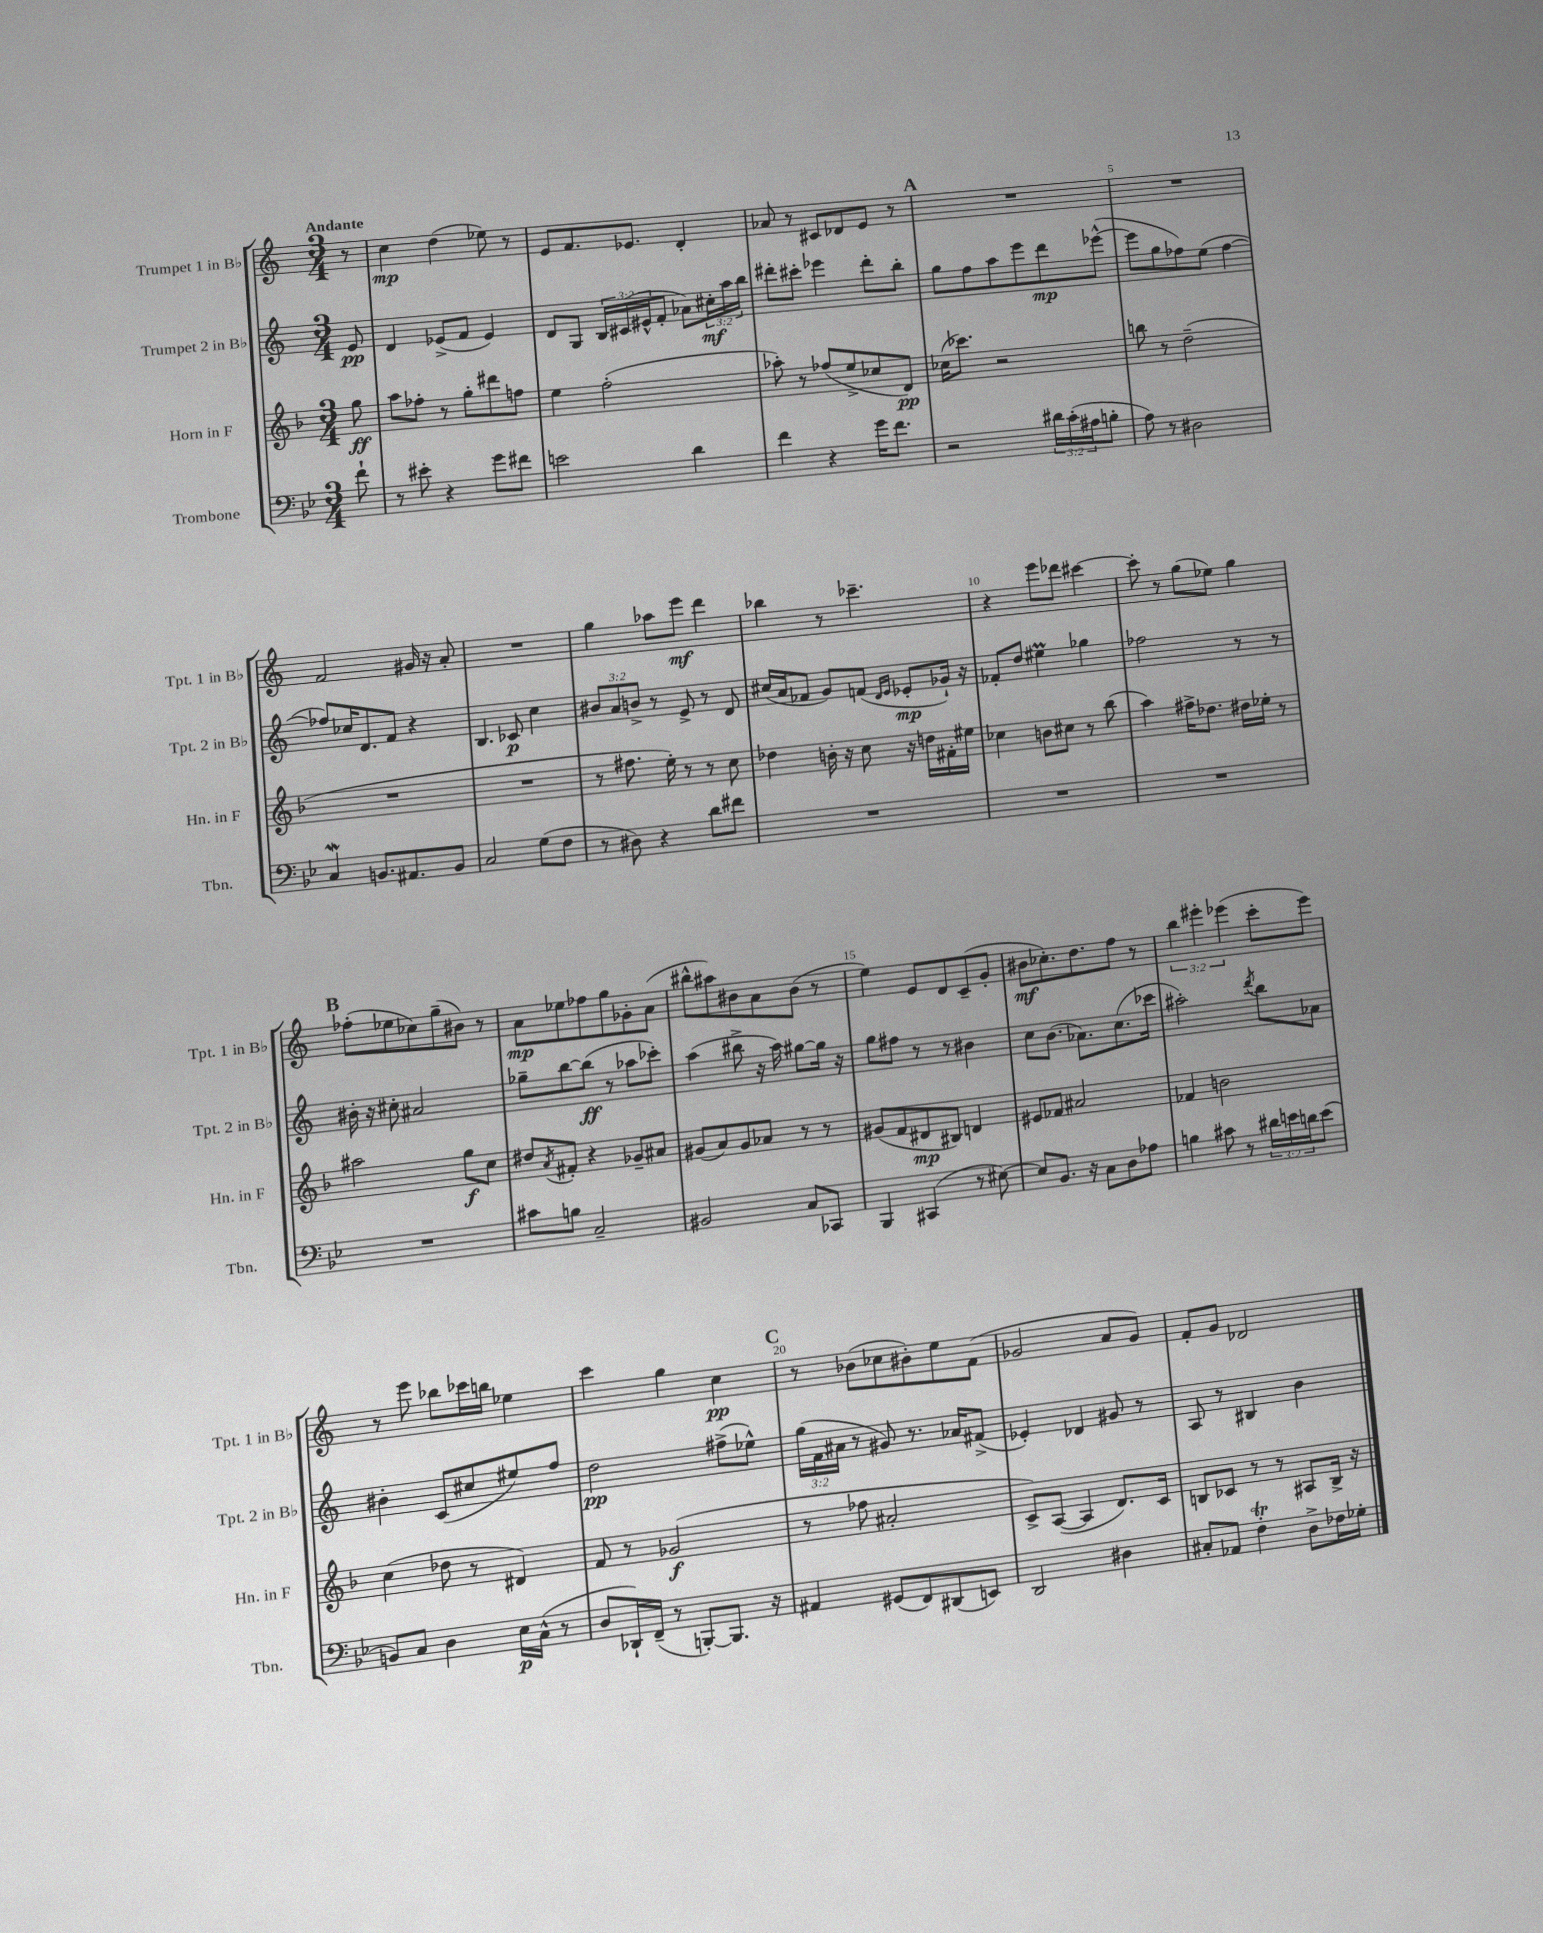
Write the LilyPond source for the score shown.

<<
\new StaffGroup <<
\new Staff = "s0" \with { instrumentName = "Trumpet 1 in Bb" shortInstrumentName = "Tpt. 1 in Bb" } {
    \clef treble \key c \major \numericTimeSignature \time 3/4 \override Staff.TupletNumber.text = #tuplet-number::calc-fraction-text \partial 8 \tempo "Andante"
    r8 |
    c''4\mp d''4( ees''8) r8 |
    e'8 f'8. ees'8. d'4-. |
    aes'8 r8 cis'8 des'8 e'8 r8 |
    \mark \markup { \bold "A" } R2. |
    R2. |
    f'2 gis'16 r16 a'8-. |
    R2. |
    g''4 aes''8 e'''8\mf d'''4 |
    bes''4 r8 ces'''4.-- |
    r4 e'''8 des'''8 cis'''4~ |
    cis'''8-. r8 g''8( ees''8) g''4 |
    \mark \markup { \bold "B" } fes''8-.( ees''8 ces''8) g''8--( bis'8) r8 |
    a'8\mp ees''8 fes''8 g''8 ges'8-. a'8( |
    bis''8-^ ais''8) bis'8 a'8 bis'8( r8 |
    e''4) e'8 d'8 c'8--( g'8-. |
    bis'8\mf ces''8.-.) d''8. f''8 r8 |
    \tuplet 3/2 { b''4 eis'''4-. ees'''4( } c'''8-. ees'''8) |
    r8 e'''8 bes''8 ces'''16 b''16 ees''4 |
    c'''4 g''4 c''4\pp |
    \mark \markup { \bold "C" } r8 bes'8( ces''8 bis'8-.) e''8 f'8( |
    ges'2 a'8 ges'8) |
    f'8-. g'8 des'2 \bar "|." |
}
\new Staff = "s1" \with { instrumentName = "Trumpet 2 in Bb" shortInstrumentName = "Tpt. 2 in Bb" } {
    \clef treble \key c \major \numericTimeSignature \time 3/4 \override Staff.TupletNumber.text = #tuplet-number::calc-fraction-text \partial 8
    e'8\pp |
    d'4 ees'8->( f'8 ees'4) |
    d'8 g8 \tuplet 3/2 { b16 cis'16( eis'16-^ } f'8-. aes'8) \tuplet 3/2 { cis''16-.\mf a''16 b''16 } |
    dis'''8-. cis'''8-. ees'''4 dis'''8-. b''8-. |
    \mark \markup { \bold "A" } g''8 f''8 a''8 e'''8 d'''8\mp ees'''8~-^( |
    ees'''8 g''8 fes''8) e''8( fes''4~ |
    fes''8) ces''16 d'8. f'8 r4 |
    b4. ces'8\p c''4 |
    \tuplet 3/2 { bis'8 a'8 b'8-> } r8 e'8-> r8 d'8 |
    cis''16( a'16 fes'8 g'8) f'8( \grace { d'16 e'16 } ees'8-.\mp ges'16-!) r16 |
    fes'8-. d''8 eis''4\prall ges''4 |
    fes''2 r8 r8 |
    \mark \markup { \bold "B" } bis'16-. r16 cis''8-. ais'2 |
    ges''8-- b''8~ b''8\ff( r8 aes''8 ces'''8-.) |
    a''4( bis''8-> r16 a''16) gis''8~ gis''16 r16 |
    g''8 fis''8 r8 r8 bis'4 |
    c''8 b'8.( aes'8.) c''8.( ces'''16 |
    ais''2-.) \acciaccatura { d'''8 } b''8 aes'8 |
    bis'4-. c'8( cis''8 eis''8) f''8 |
    d''2\pp fis''8->( ees''8-^) |
    \mark \markup { \bold "C" } \tuplet 3/2 { g''16( f'16 ais'16 } r8 gis'8) r8. aes'16 fis'8->( |
    ees'4-.) des'4 gis'8 r8 |
    a8 r8 bis4 b'4 \bar "|." |
}
\new Staff = "s2" \with { instrumentName = "Horn in F" shortInstrumentName = "Hn. in F" } {
    \clef treble \key f \major \numericTimeSignature \time 3/4 \partial 8
    g''8\ff |
    a''8 fes''8-. r8 g''8-. dis'''8 f''8 |
    e''4 f''2-.( |
    aes''8-.) r8 fes''8( e''8-> ces''8 d'8\pp) |
    \mark \markup { \bold "A" } ces''16( ces'''8.) r2 |
    b''8 r8 d''2--( |
    R2. |
    R2. |
    r8 fis''8. e''16-.) r8 r8 c''8 |
    des''4 b'16-. r16 c''8 r16 d''16 fis'16-. eis''16 |
    ces''4 b'8 cis''8 r8 bes''8( |
    a''4) fis''16-> des''8. dis''16 ees''16-. r8 |
    \mark \markup { \bold "B" } ais''2 g''8\f c''8 |
    dis''8 \acciaccatura { a'8 } fis'8-. r4 ges'8-- ais'8 |
    gis'8( a'8) gis'8 aes'8 r8 r8 |
    gis'8( f'8 dis'8\mp bis8) d'4 |
    eis'8 fes'8 ais'2 |
    fes'4 b'2 |
    c''4( des''8 r8 dis'4) |
    f'8 r8 ges'2\f( |
    \mark \markup { \bold "C" } r8 fes''8 ais'2-. |
    c'8->) a8~( a4 d'8.) c'16 |
    b8 ces'8 r8 r8 ais8 b16-> r16 \bar "|." |
}
\new Staff = "s3" \with { instrumentName = "Trombone" shortInstrumentName = "Tbn." } {
    \clef bass \key bes \major \numericTimeSignature \time 3/4 \override Staff.TupletNumber.text = #tuplet-number::calc-fraction-text \partial 8
    f'8-! |
    r8 eis'8-. r4 g'8 fis'8 |
    e'2 d'4 |
    f'4 r4 g'16 f'8. |
    \mark \markup { \bold "A" } r2 \tuplet 3/2 { dis'16 c'16-.( ais16 } b8-. |
    a8) r8 dis2 |
    c4\mordent b,8. ais,8. b,8 |
    c2 g8( f8 |
    r8 dis8) r4 d'8 fis'8 |
    R2. |
    R2. |
    R2. |
    \mark \markup { \bold "B" } R2. |
    cis'8 b8 c2-- |
    bis,2 c8 ces,8 |
    bes,,4 cis,4( r8 eis8~) |
    eis8 bes,8. r16 c8 d8 aes8 |
    b4 cis'8 r8 \tuplet 3/2 { dis'16 e'16 d'16 } e'8( |
    b,8) c8 d4 ees16\p c16-^( r8 |
    d8 des,16-!) f,16--( r8 b,,8~-.) b,,8. r16 |
    \mark \markup { \bold "C" } ais,4 gis,8( f,8) dis,8( e,8) |
    d,2 dis4 |
    cis8-. aes,8 f4-.\trill d8-> fes16 ges16-. \bar "|." |
}
>>
>>
\layout { \context { \Score \override BarNumber.break-visibility = ##(#f #t #t) barNumberVisibility = #(every-nth-bar-number-visible 5) } }
